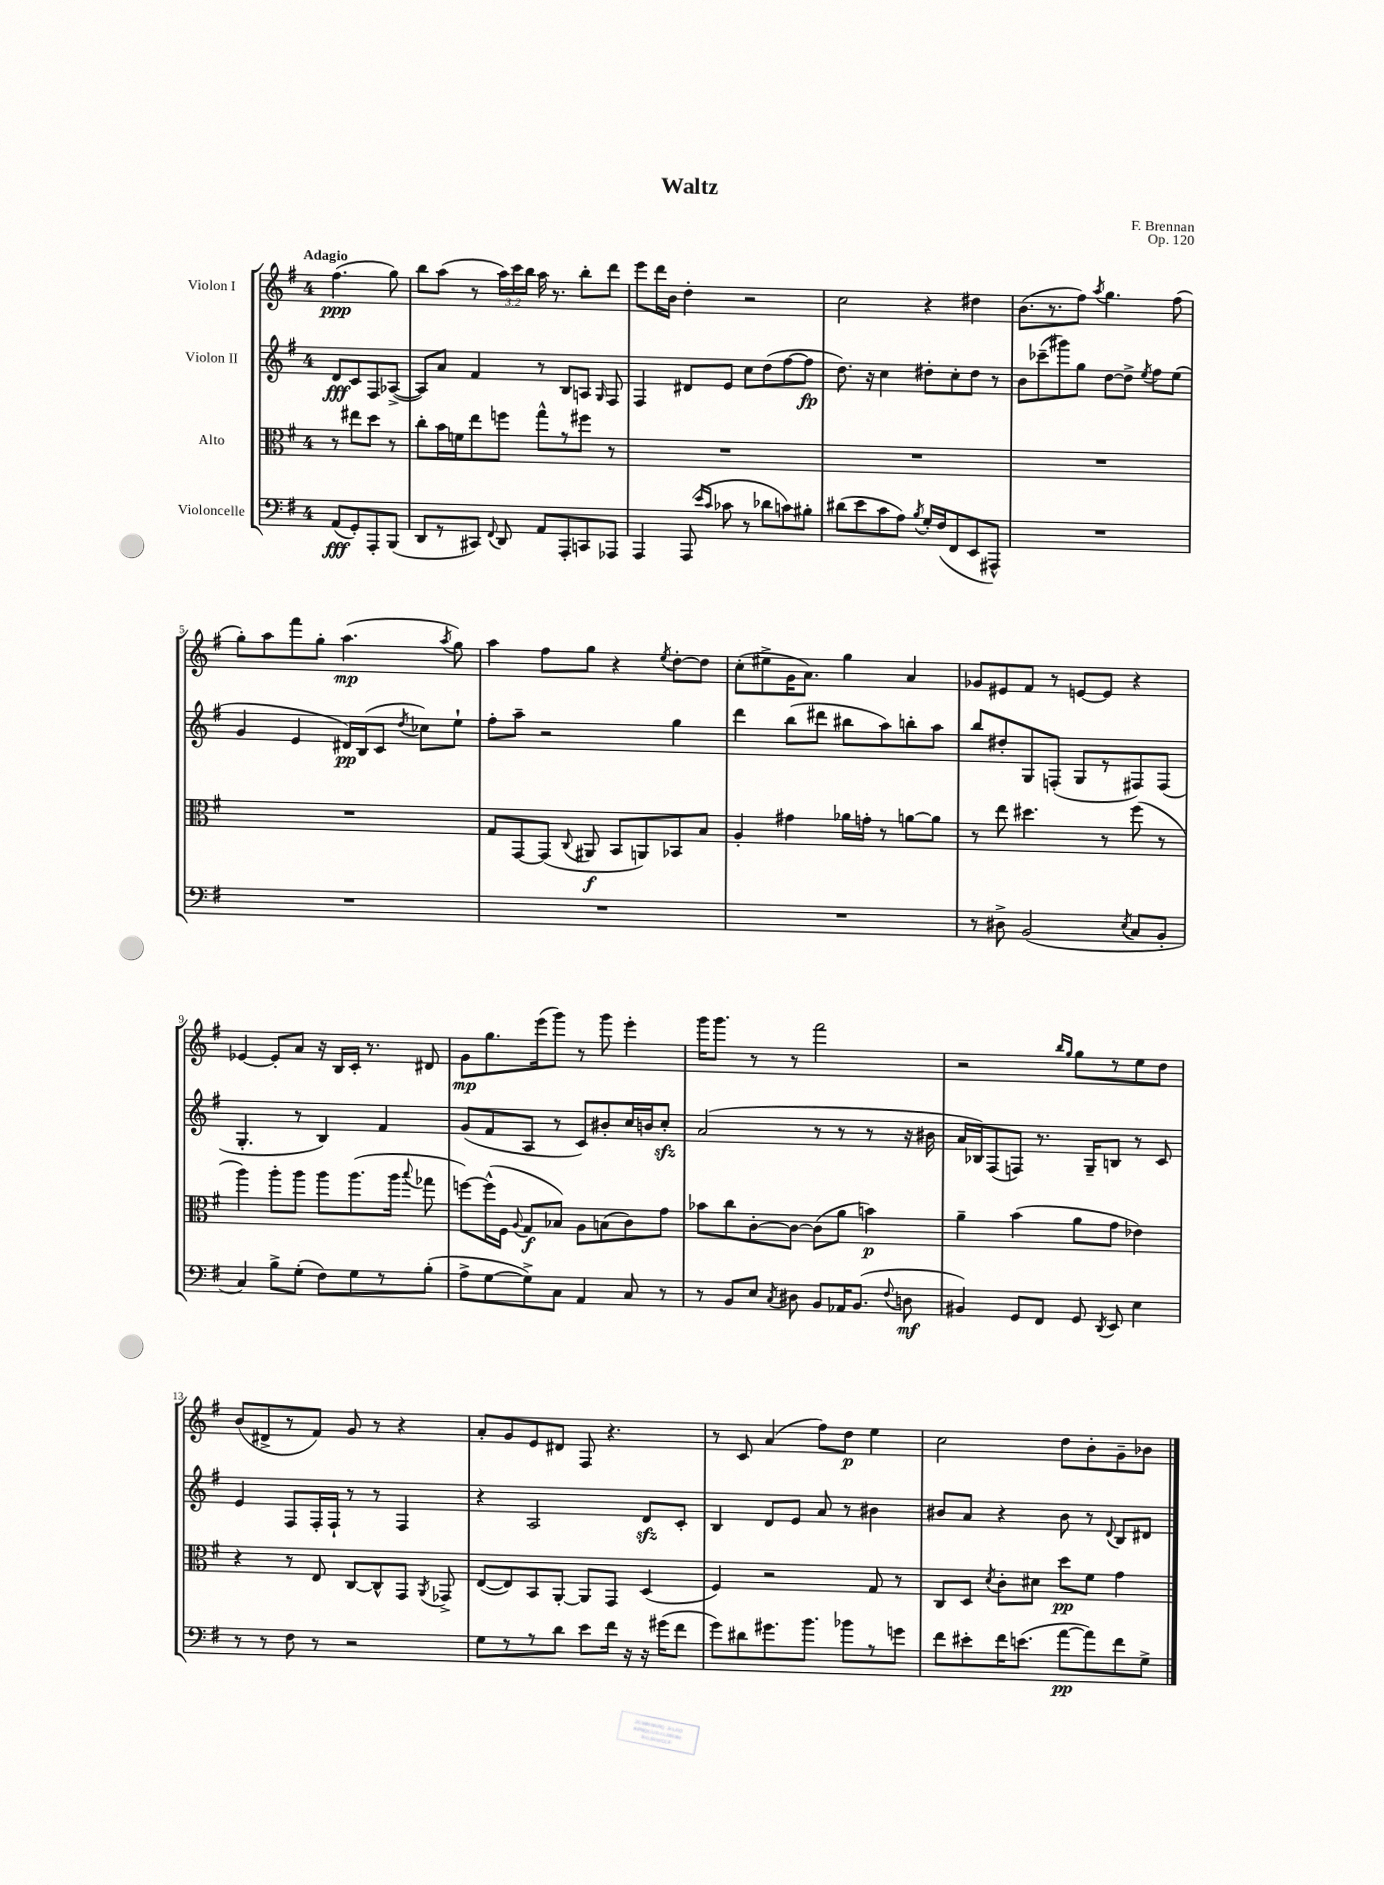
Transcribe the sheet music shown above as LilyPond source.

\header { title = "Waltz" composer = "F. Brennan" opus = "Op. 120" }
<<
\new StaffGroup <<
\new Staff = "s0" \with { instrumentName = "Violon I" } {
    \clef treble \key g \major \once \override Staff.TimeSignature.style = #'single-digit \time 4/4 \override Staff.TupletNumber.text = #tuplet-number::calc-fraction-text \partial 2 \tempo "Adagio"
    \autoBeamOff fis''4.\ppp( g''8) |
    b''8[ a''8]( r8 \tuplet 3/2 { a''16[) c'''16 b''16] } a''16 r8. b''8[-. d'''8] |
    e'''8[ d'''16 b'16] d''4-. r2 |
    c''2 r4 dis''4 |
    b'8.[( r8. fis''8]) \acciaccatura { a''8 } g''4. fis''8( |
    g''8[-.) a''8 fis'''8 g''8]-. a''4.\mp( \acciaccatura { a''8 } g''8) |
    a''4 fis''8[ g''8] r4 \acciaccatura { e''8 } d''8[~-. d''8] |
    c''8[-.( eis''8-> g'16 a'8.]) g''4 a'4 |
    ges'8[ eis'8 fis'8] r8 e'8[~ e'8] r4 |
    ees'4~ ees'8[-. a'8] r16 b16[ c'16]-. r8. dis'8 |
    g'8[\mp g''8. e'''16( g'''8]) r8 g'''8 e'''4-. |
    g'''16[ g'''8.] r8 r8 fis'''2 |
    r2 \grace { b''16[ g''16] } g''8[ r8 e''8 d''8] |
    b'8[( dis'8-> r8 fis'8]) g'8 r8 r4 |
    a'8[-. g'8 e'8 dis'8] fis8 r4. |
    r8 c'8 a'4( fis''8[) d''8]\p e''4 |
    c''2 d''8[ b'8-. g'8-- bes'8] \bar "|." |
}
\new Staff = "s1" \with { instrumentName = "Violon II" } {
    \clef treble \key g \major \once \override Staff.TimeSignature.style = #'single-digit \time 4/4 \partial 2
    \autoBeamOff d'8[\fff c'8 fis8 aes8]~->( |
    aes8[) a'8] fis'4 r8 b8[ a8] \grace { g16 } fis8 |
    fis4 dis'8[ e'8] c''8[ d''8( fis''8~ fis''8]\fp |
    d''8.) r16 c''4 dis''8[-. c''8-. dis''8] r8 |
    b'8[ ces'''8--( gis'''8) g''8] d''8[~ d''8]-> \acciaccatura { e''8 } fis''8[ e''8]( |
    g'4 e'4 dis'16[\pp) b16( c'8] \acciaccatura { d''8 } ces''8[) e''8]-! |
    fis''8[-. a''8]-- r2 g''4 |
    d'''4 b''8[( dis'''8] bis''8[ a''8) b''8-. a''8] |
    b''8[ dis''8-. g8 f8]-.( g8[ r8 fis8) fis8]( |
    g4.-. r8 b4) fis'4 |
    g'8[( fis'8 a8] r8 c'8[) bis'8-. c''16 b'16 c''8]-.\sfz |
    a'2( r8 r8 r8 r16 bis'16 |
    a'16[ bes16) fis8( f8]) r8. g16[-- b8] r8 c'8 |
    e'4 fis8[ fis16-. fis16]-! r8 r8 fis4 |
    r4 a2 d'8[\sfz c'8]-. |
    b4 d'8[ e'8] a'8 r8 bis'4 |
    bis'8[ a'8] r4 bis'8 r8 \appoggiatura { d'8 } b8[ dis'8] \bar "|." |
}
\new Staff = "s2" \with { instrumentName = "Alto" } {
    \clef alto \key g \major \once \override Staff.TimeSignature.style = #'single-digit \time 4/4 \partial 2
    \autoBeamOff r8 eis''8[ d''8] r8 |
    c''8[-. b'16 f'16 e''8 f''8] g''8[-^ r8 fis''8] r8 |
    R1 |
    R1 |
    R1 |
    R1 |
    g8[ g,8~ g,8]( \appoggiatura { c8 } ais,8\f b,8[ a,8) bes,8 b8] |
    a4-. gis'4 aes'16[ g'16]-. r8 a'8[~ a'8] |
    r8 e''8 dis''4. r8 fis''8( r8 |
    a''4) a''8[-. a''8] a''8[ a''8.( a''16] \appoggiatura { b''8 } ges''8 |
    f''8[~) f''16-^( fis16] \appoggiatura { a8 } g8[\f bes8]) a8[ b8( c'8) g'8] |
    bes'8[ c''8 c'8~-. c'8]~ c'8[( a'8] b'4\p) |
    a'4-- b'4( a'8[ g'8] ees'4) |
    r4 r8 e8 c8[~ c8-^ g,8] \acciaccatura { a,8 } ges,8-> |
    e8[~( e8) b,8 a,8]~-. a,8[ g,8] d4( |
    fis4) r2 g8 r8 |
    c8[ d8] \acciaccatura { d'8 } c'8[-. dis'8] d''8[\pp fis'8] g'4 \bar "|." |
}
\new Staff = "s3" \with { instrumentName = "Violoncelle" } {
    \clef bass \key g \major \once \override Staff.TimeSignature.style = #'single-digit \time 4/4 \partial 2
    \autoBeamOff a,8[\fff( g,8-.) a,,8-. b,,8]( |
    d,8[ r8 cis,8]) \appoggiatura { fis,8 } d,8 a,8[ a,,8-. c,8 aes,,8] |
    a,,4 a,,8( \grace { e'16[ c'16] } ces'8 r8 des'8[ c'8) bis8]-. |
    dis'8[( e'8 c'8 a8]) \acciaccatura { b8 } g16[-. fis16( fis,8 e,8 ais,,8]-^) |
    R1 |
    R1 |
    R1 |
    R1 |
    r8 dis8-> b,2( \acciaccatura { e8 } c8[ b,8]-. |
    c4) b8[-> g8]-.( fis8[) g8 r8 b8]-.( |
    a8[-> g8~ g8->) c8] a,4 c8 r8 |
    r8 b,8[ e8] \acciaccatura { c8 } dis8 b,8[ aes,16 b,8.]( \appoggiatura { fis8 } d8\mf |
    bis,4) g,8[ fis,8] g,8 \acciaccatura { d,8 } e,8 e4 |
    r8 r8 fis8 r8 r2 |
    g8[ r8 r8 d'8] e'8[ fis'16] r16 r16 gis'16[( fis'8] |
    g'8[) dis'8 gis'8. b'8.] bes'8[ r8 g'8] |
    fis'8[ eis'8-. fis'16 e'8.]( a'8[~\pp a'8) fis'8 g8]-> \bar "|." |
}
>>
>>
